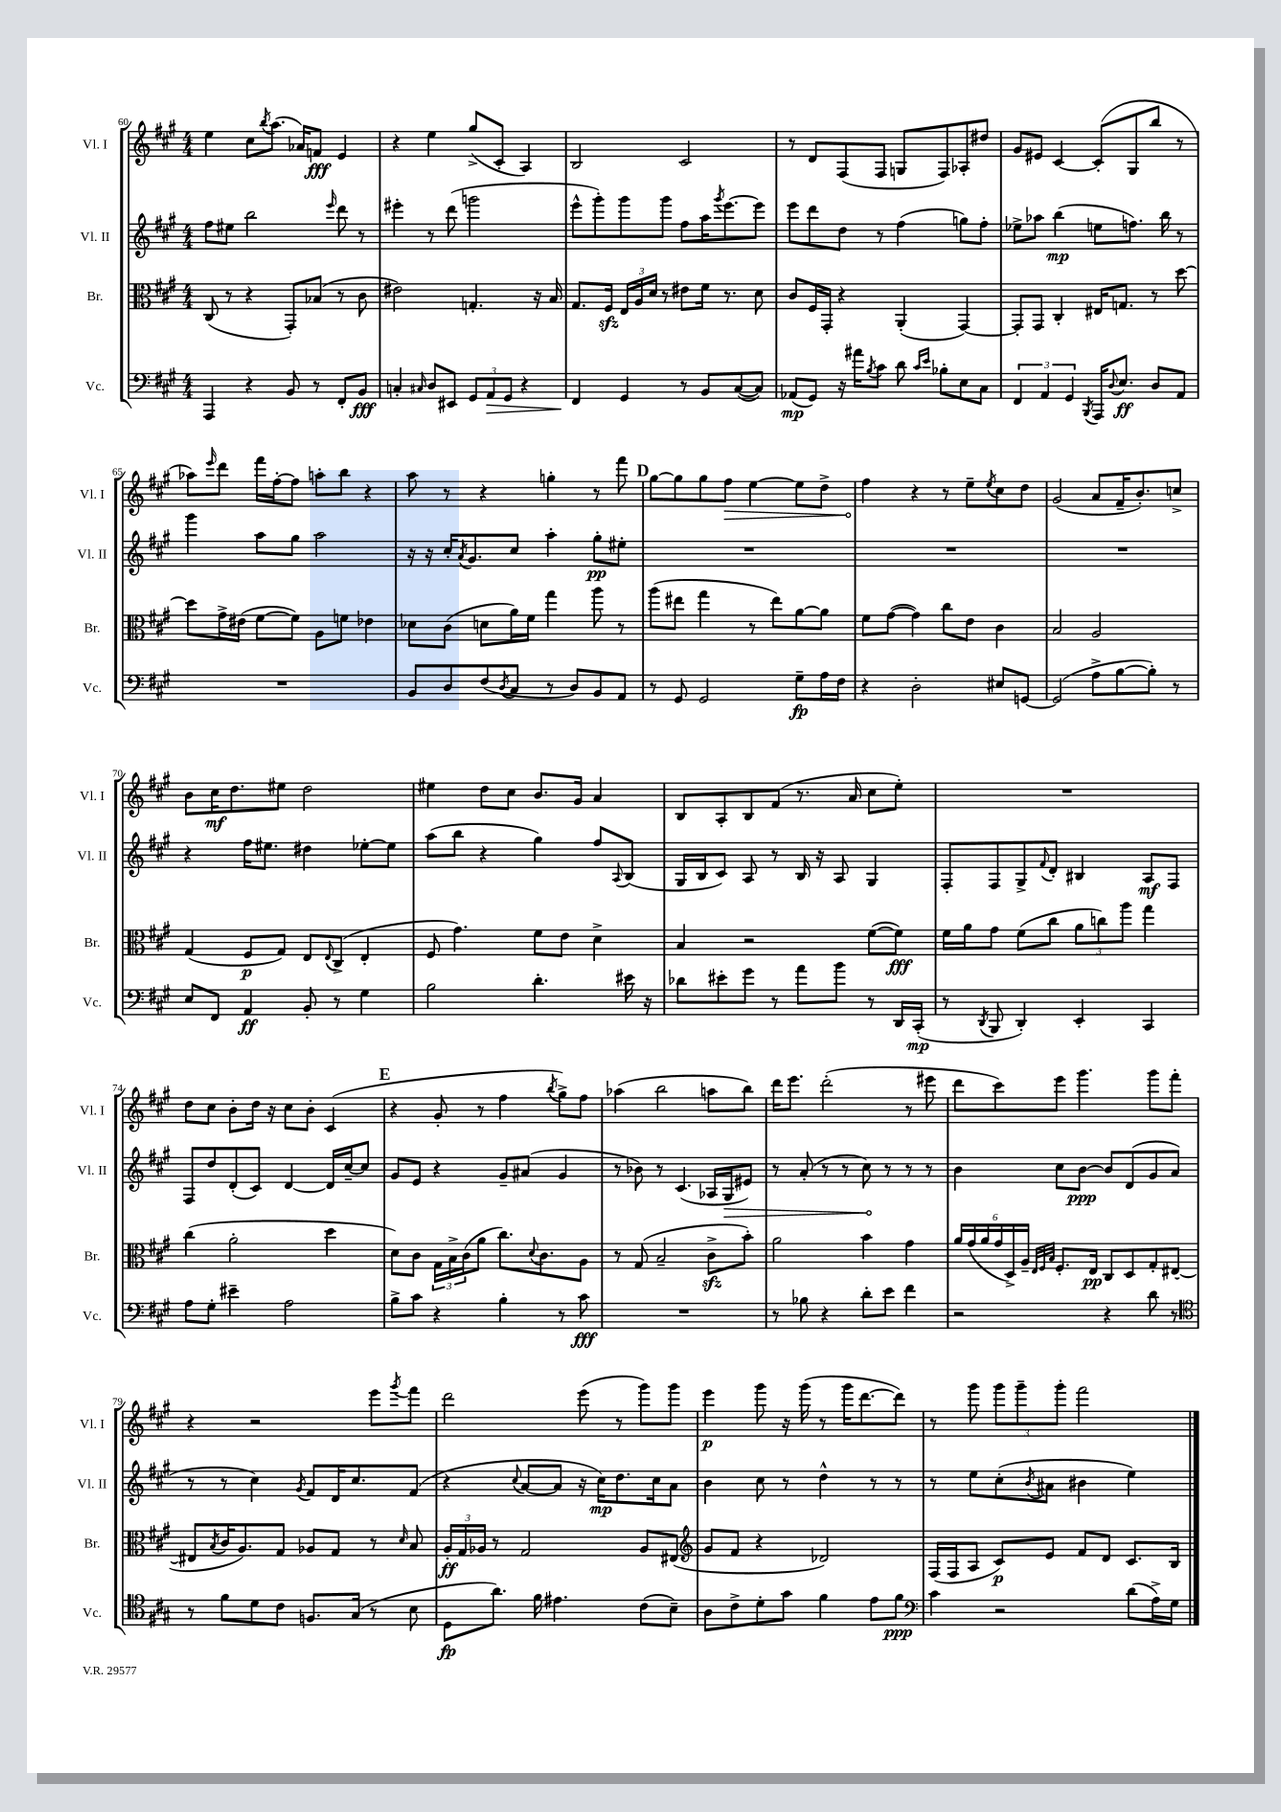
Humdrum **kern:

**kern	**kern	**kern	**kern
*staff4	*staff3	*staff2	*staff1
*clefF4	*clefC3	*clefG2	*clefG2
*k[f#c#g#]	*k[f#c#g#]	*k[f#c#g#]	*k[f#c#g#]
*M4/4	*M4/4	*M4/4	*M4/4
4AAA/	(8C#/	8ff#\L	4ee\
.	8r	8ee#\J	.
4r	4r	2bb\	8cc#\L
.	.	.	8qbb/
.	.	.	(8.aa\J
8BB/	8GG#'/L)	.	.
.	.	.	16a-/LK)
8r	(8B-/J	.	8f/J
.	.	16qqeee/	.
8FF#'/L	8r	8ddd\	4e/
8BB/J	8c#\	8r	.
=	=	=	=
4C'/	2e#\)	4eee#'\	4r
16qqC#/	.	.	.
8D/L	.	8r	4ee\
8EE#/J	.	(8ddd\	.
12GG#/L	4.G'/	2ggg\	(8gg#^/L
12AA/	.	.	.
.	.	.	8c#'/J
12GG#/J	.	.	.
4r	.	.	4A/)
.	16r	.	.
.	16B/	.	.
=	=	=	=
4FF#/	8.G#/L	8eee^^\L	2B/
.	.	8ggg#'\)	.
.	16F#/Jk	.	.
4GG#/	24E/LL	8ggg#\	.
.	24A/	.	.
.	24d/JJ	.	.
.	8r	8ggg#\J	.
8r	8e#\L	8ff#\L	2c#/
8BB/L	16f#\Jk	16aa\K	.
.	.	8qggg#/	.
.	8.r	[8.eee\	.
([8C#/	.	.	.
8C#/]J)	8d\	8eee\]J	.
=	=	=	=
(8AA-/L	8c#/L	8eee\L	8r
8GG#/J)	16F#/L	8ddd\	8d/L
.	16GG#'/JJ	.	.
16r	4r	8dd\J	(8F#/
16a#\LK	.	.	.
8qB/	.	.	.
8c#\J	.	8r	8F#/J
8d\	(4AA'/	(4ff#\	8G/L
16qqc#/LL	.	.	.
16qqe/JJ	.	.	.
8B-'\L	.	.	8F#/)
8E\	[4GG#/)	8gg\L)	8A-'/
8C#\J	.	8ff#'\J	8dd#/J
=	=	=	=
6FF#/	8GG#'/]L	8ee-^\L	8g#/L
.	8GG#/J	8aa-\J	8e#/J
6AA/	.	.	.
.	4C#'/	(4bb\	[4c#/
6GG#/	.	.	.
8qBBB/	.	.	.
16AAA/LK	16E#/LK	8ee\L	(8c#'/]L
8qqD/	.	.	.
8.E/J	8.G/J	.	.
.	.	8.ff\J)	8G#/
8D/L	8r	.	8bb/J
.	.	16bb\	.
8AA/J	[8dd\	8r	8r
=	=	=	=
1r	8dd\]L	4ggg#\	8aa-\L)
.	.	.	16qqeee/
.	16g#^\L	.	8ddd\J
.	(16e#\JJ	.	.
.	[8f#\L	8aa\L	16fff#\LL
.	.	.	[16ff#'\J
.	8f#\]J)	8gg#\J	8ff#\]J
.	8A\L	2aa\	8aa'\L
.	8f\J	.	8bb\J
.	4e-\	.	4r
=	=	=	=
8BB/L	8d-\L	16r	8aa\
.	.	16r	.
8D/	(8c#\J	16cc#'/LK	8r
.	.	8qa/	.
.	.	8.g#/	.
(8F#/	8d\L	.	4r
8qD/	.	.	.
8C#/J	16a\L)	8cc#/J	.
.	16f#\JJ	.	.
8r	4gg#\	4aa'\	4gg'\
8D/L)	.	.	.
8BB/	8aa\	8gg#'\L	8r
8AA/J	8r	8ee#'\J	8fff#\
=	=	=	=
8r	(8aa\L	1r	[8gg#\L
8GG#/	8ee#\J	.	8gg#\]
2GG#/	4gg#\	.	8gg#\
.	.	.	8ff#\J
.	8r	.	[4ee\
.	8ee#\L)	.	.
8G#~\L	[8a\	.	8ee\]L
16A\L	8a\]J	.	8dd^\J
16F#\JJ	.	.	.
=	=	=	=
4r	8f#\L	1r	4ff#\
.	([8g#\J	.	.
2D'\	4g#\])	.	4r
.	8cc#\L	.	8r
.	8e\J	.	8ee~\L
.	.	.	8qee/
8E#/L	4c#\	.	8cc#\
[8GG/J	.	.	8dd\J
=	=	=	=
(2GG/]	2B/	1r	(2g#/
8A^\L	2A/	.	8a/L
[8B\	.	.	16f#~/K
.	.	.	8.b'/)
8B'\]J)	.	.	.
8r	.	.	8cc^/J
=	=	=	=
8E/L	(4G#/	4r	8b\L
8FF#/J	.	.	16cc#\K
.	.	.	8.dd\
4AA/	8F#/L	16ff#\LK	.
.	.	8.ee#\J	.
.	8G#/J)	.	8ee#\J
8BB'/	8E/L	4dd#\	2dd\
.	8qqE/	.	.
8r	(8C#^/J	.	.
4G#\	4E'/	[8ee-'\L	.
.	.	8ee-\]J	.
=	=	=	=
2B\	8F#/	(8aa\L	4ee#\
.	4.g#\)	8bb\J	.
.	.	4r	8dd\L
.	.	.	8cc#\J
4.d'\	8f#\L	4gg#\)	8.b/L
.	8e\J	.	.
.	.	.	16g#/Jk
.	4d^\	8ff#/L	4a/
.	.	8qqA/	.
16e#\	.	(8B/J	.
16r	.	.	.
=	=	=	=
8d-\L	4B/	16G#/LL	8B/L
.	.	16B/J	.
8e#'\	.	8c#/J)	8A'/
8g#\J	2r	8A/	8B/
8r	.	8r	(8f#/J
8a\L	.	16B/	8.r
.	.	16r	.
8b\J	.	8A/	.
.	.	.	16a/
8r	([8f#\L	4G#/	8cc#\L
16DD/LL	8f#\]J)	.	8ee'\J)
(16CC#'/JJ	.	.	.
=	=	=	=
8r	16f#\LL	8F#'/L	1r
.	16a\J	.	.
8qDD/	.	.	.
8BBB/	8g#\J	8F#/	.
4DD'/)	(8f#\L	8G#^/	.
.	.	8qqf#/	.
.	8cc#\J	8d'/J	.
4EE'/	12a\L	4B#/	.
.	12cc\)	.	.
.	12aa\J	.	.
4CC#/	4gg#\	8A/L	.
.	.	8F#/J	.
=	=	=	=
8A\L	(4cc#\	8F#/L	8dd\L
8G#'\J	.	8dd/	8cc#\J
4e#~\	2a'\	(8d'/	8b'\L
.	.	8c#/J)	16dd\Jk
.	.	.	16r
2A\	.	[4d/	8cc#\L
.	.	.	8b'\J
.	4dd\	16d/]LL	(4c#/
.	.	[16cc#~/J	.
.	.	8cc#/]J	.
=	=	=	=
8B^\L	8d\L)	8g#/L	4r
8c#\J	8c#\J	8e/J	.
4r	24G#\LL	4r	8g#'/
.	24B^\	.	.
.	(24c#\J	.	.
.	8a\J	.	8r
4B'\	8.cc#\L)	8g#~/L	4ff#\
.	.	(8a#/J	.
.	8qqd/	.	.
.	8.c#\	.	.
.	.	.	8qbb/
8r	.	4g#/	8gg#^\L)
8c#\	8A\J	.	8ff#\J
=	=	=	=
1r	8r	8r	(4aa-\
.	(8G#/	8b-\)	.
.	2B~/	8r	2bb\
.	.	(4.c#/	.
.	8c#^\L	16A-/LL	8aa\L
.	.	16G#/J	.
.	8b'\J)	8e#/J)	8bb\J)
=	=	=	=
8r	2a\	8r	16ddd\LK
.	.	.	8.eee\J
8B-\	.	(8a'/	.
4r	.	8r	(2ddd'\
.	.	8r	.
8d'\L	4b\	8cc#\)	.
8e\J	.	8r	.
4f#\	4g#\	8r	8r
.	.	8r	8eee#\
=	=	=	=
2r	24a/LL	4b\	8ddd\L
.	(24g#/	.	.
.	24a/	.	.
.	24g#/	.	8ccc#\)
.	24D^/)	.	.
.	24A~/JJ	.	.
.	32qqE/LLL	.	.
.	32qqF#/	.	.
.	32qqB/JJJ	.	.
.	8.F#'/L	8cc#\L	8eee\J
.	.	[8b\J	4.ggg#\
.	16E/Jk	.	.
4r	8C#/L	8b/]L	.
.	8D/	(8d/	.
8d\	8G#'/	8g#/	8ggg#\L
8r	([8E#/J	8a/J	8fff#'\J
=	=	=	=
*clefC4	*	*	*
8r	8E#/]L	8r	4r
.	8qB/	.	.
8f#\L	16c#/K	8r	.
.	8.A/)	.	.
8d\	.	4cc#\)	2r
8c#\J	8G#/J	.	.
.	.	8qg#/	.
8.F/L	8A-/L	8f#/L	.
.	8G#/J	16d/K	.
(16G#/Jk	.	8.cc#/	.
8r	8r	.	8eee\L
.	16qqd/	.	8qggg#/
8B\	8B/	(8f#/J	8fff#\J
=	=	=	=
8D\L	24A'/LL	4r	2ddd\
.	24G#/	.	.
.	24A-/JJ	.	.
8.a\J)	8r	.	.
.	.	8qqcc#/	.
.	2G#/	[8a/L	.
16f#\	.	.	.
4.e#\	.	8a/]J	.
.	.	16r	(8eee\
.	.	16cc#\LK)	.
.	.	8.dd\	8r
(8c#\L	8A-/L	.	8ggg#\L)
.	.	16cc#\k	.
8B~\J)	(8E#/J	8a\J	8ggg#\J
=	=	=	=
*	*clefG2	*	*
8A\L	8g#/L	4b\	4eee\
8c#^\	8f#/J	.	.
8d'\	4r	8cc#\	8ggg#\
8g#\J	.	8r	16r
.	.	.	(16ggg#\
4f#\	2d-/)	4dd^^\	8r
.	.	.	16ggg#\LK
.	.	.	[8.ddd\
8e\L	.	8r	.
8f#\J	.	8r	8ddd\]J)
=	=	=	=
*clefF4	*	*	*
4c#\	(16F#/LL	8r	8r
.	16F#/J	.	.
.	8A/J	8ee\L	8ggg#\
2r	8c#/L)	(8cc#'\	12ggg#\L
.	.	.	12ggg#~\
.	.	8qb/	.
.	8e/J	8a#\J	.
.	.	.	12ggg#'\J
.	8f#/L	4b#\	2fff#\
.	8d/J	.	.
(8d\L	8.c#/L	4ee\)	.
16A^\L)	.	.	.
16G#\JJ	16B/Jk	.	.
==	==	==	==
*-	*-	*-	*-
